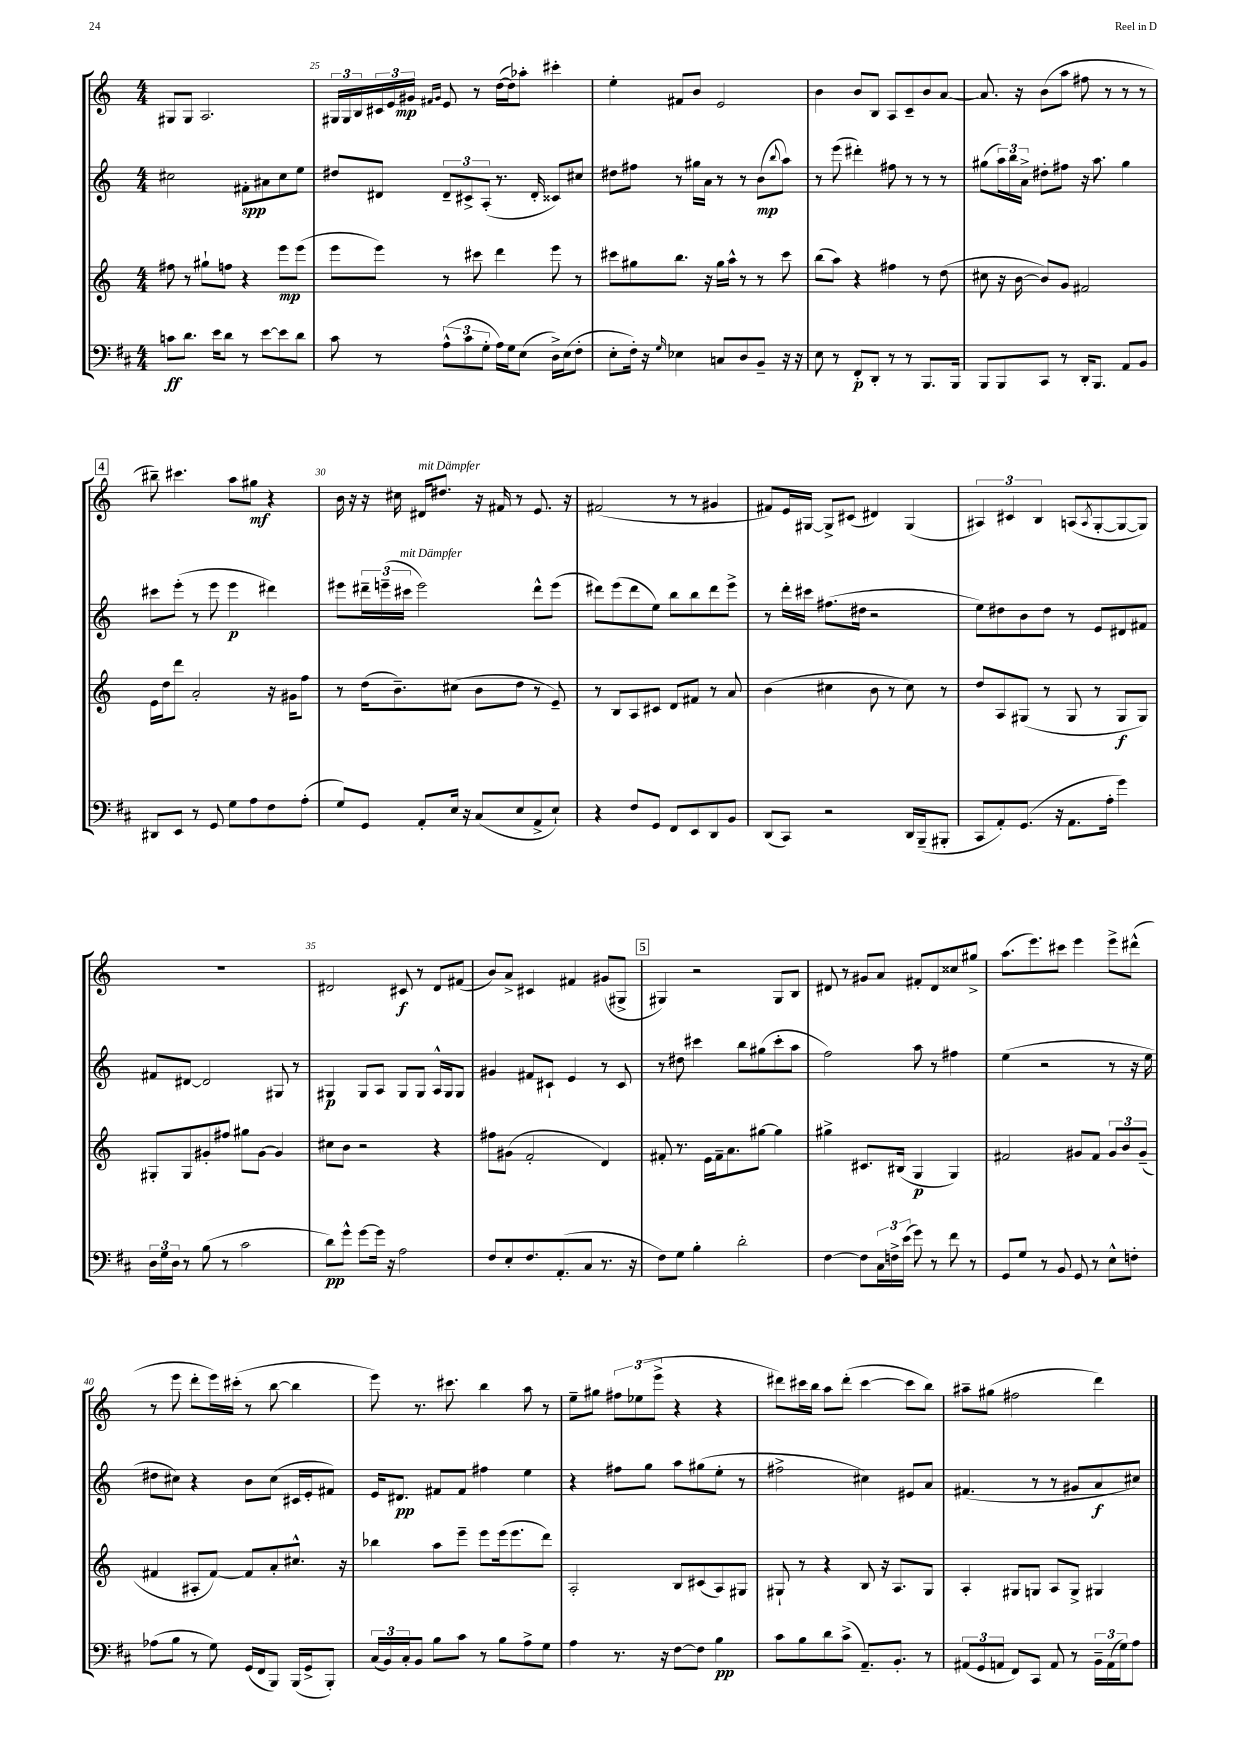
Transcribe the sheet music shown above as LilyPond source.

<<
\new StaffGroup <<
\new Staff = "s0" {
    \clef treble \key c \major \numericTimeSignature \time 4/4
    gis8 gis8 a2. |
    \tuplet 3/2 { gis16 gis16 b16 } \tuplet 3/2 { cis'16 e'16 gis'16\mp } \grace { fis'16 gis'16 } e'8 r8 d''16~( d''16) aes''8-. cis'''4-. |
    e''4-. fis'8 b'8 e'2 |
    b'4 b'8 b8 a8 c'8-- b'8 a'8~ |
    a'8. r16 b'8( a''8 fis''8 r8 r8 r8 |
    \mark \markup { \box "4" } bis''8--) cis'''4. a''8 gis''8\mf r4 |
    b'16 r16 r16 cis''16 dis'16^\markup { \italic "mit Dämpfer" } dis''8. r16 fis'16 r8 e'8. r16 |
    fis'2( r8 r8 gis'4 |
    fis'8) e'16 gis16~ gis8-> cis'8( dis'4) gis4( |
    \tuplet 3/2 { ais4) cis'4 b4 } a8( \acciaccatura { a8 } g8~-. g8~ g8) |
    R1 |
    dis'2 cis'8\f r8 dis'8 fis'8( |
    b'8) a'8-> cis'4 fis'4 gis'8( gis8-> |
    \mark \markup { \box "5" } gis4) r2 gis8 b8 |
    dis'8 r8 gis'8 a'8 fis'8-. dis'8 cisis''8 gis''8-> |
    a''8.( e'''8.) cis'''8 e'''4 e'''8-> dis'''8-^( |
    r8 e'''8 d'''8-. e'''16) cis'''16-.( r8 b''8~ b''4 |
    e'''8) r8. cis'''8. b''4 a''8 r8 |
    e''8-- gis''8 \tuplet 3/2 { fis''8 ees''8( e'''8-> } r4 r4 |
    dis'''8) cis'''16 b''16 a''8 dis'''8-.( cis'''4~ cis'''8 b''8) |
    ais''8-- gis''8( fis''2 d'''4) \bar "|." |
}
\new Staff = "s1" {
    \clef treble \key c \major \numericTimeSignature \time 4/4
    cis''2 fis'8-.\spp ais'8 cis''8 e''8 |
    dis''8 dis'8 \tuplet 3/2 { dis'8-- cis'8-> a8-.( } r8. dis'16-. cisis'8) cis''8 |
    dis''8 fis''8 r8 gis''16 a'16 r8 r8 b'8\mp( \appoggiatura { b''8 } a''8) |
    r8 e'''8( dis'''4-.) fis''8 r8 r8 r8 |
    gis''8( \tuplet 3/2 { a''16) b''16 a'16-> } dis''8-. fis''8 r16 a''8. gis''4 |
    \mark \markup { \box "4" } cis'''8 e'''8-.( r8 e'''8 e'''4\p dis'''4) |
    eis'''8 \tuplet 3/2 { dis'''16-- e'''16--( cis'''16^\markup { \italic "mit Dämpfer" } } e'''2) dis'''8-^ e'''8( |
    dis'''8) e'''8( dis'''8 e''8) b''8 b''8 dis'''8 e'''8-> |
    r8 d'''16-. cis'''16 fis''8.( dis''16 r2 |
    e''8) dis''8 b'8 dis''8 r8 e'8 dis'8 fis'8 |
    fis'8 dis'8~ dis'2 gis8 r8 |
    gis4\p gis8 a8 gis8 gis8 a16-^ gis16 gis8 |
    gis'4 fis'8 cis'8-! e'4 r8 cis'8 |
    \mark \markup { \box "5" } r8 dis''8 cis'''4 b''8 gis''8( cis'''8-. a''8 |
    f''2) a''8 r8 fis''4 |
    e''4( r2 r8 r16 e''16 |
    dis''8 cis''8) r4 b'8 cis''8( cis'16 e'16-. fis'8) |
    e'16 dis'8.\pp fis'8 fis'8 fis''4 e''4 |
    r4 fis''8 g''8 a''8 gis''8( e''8-. r8 |
    fis''2-> cis''4) eis'8 a'8 |
    fis'4.( r8 r8 gis'8 a'8\f cis''8) \bar "|." |
}
\new Staff = "s2" {
    \clef treble \key c \major \numericTimeSignature \time 4/4
    fis''8 r8 gis''8-! f''8 r4 e'''8\mp e'''8( |
    e'''8 e'''8) r8 cis'''8 d'''4 e'''8 r8 |
    cis'''8 gis''8 b''8. r16 gis''16 a''16-^ r8 r8 cis'''8 |
    b''8( a''8) r4 fis''4 r8 d''8( |
    cis''8 r16 b'16~ b'8) g'8 fis'2 |
    \mark \markup { \box "4" } e'16 d''16 d'''8 a'2-. r16 gis'16 f''8 |
    r8 d''16( b'8.--) cis''8( b'8 d''8 r8 e'8--) |
    r8 b8 a8 cis'8 d'8 fis'8 r8 a'8 |
    b'4( cis''4 b'8 r8 cis''8) r8 |
    d''8 a8 gis8( r8 gis8 r8 gis8\f gis8) |
    gis8-. gis8 gis'8-. fis''8 gis''8 gis'8~ gis'4 |
    cis''8 b'8 r2 r4 |
    fis''8 gis'8( f'2-. d'4) |
    \mark \markup { \box "5" } fis'8-. r8. e'16 fis'16-- a'8. gis''8~ gis''4 |
    gis''4-> cis'8. bis16( g4\p g4) |
    fis'2 gis'8 fis'8 \tuplet 3/2 { gis'8 b'8 gis'8--( } |
    fis'4 ais8-. fis'8~) fis'8 a'8-. cis''8.-^ r16 |
    bes''4 a''8 e'''8-- e'''8 e'''16( e'''8. d'''8) |
    a2-. b8 cis'8( a8) gis8 |
    gis8-! r8 r4 b8 r16 a8. gis8 |
    a4-. gis8 g8 a8 g8-> gis4 \bar "|." |
}
\new Staff = "s3" {
    \clef bass \key d \major \numericTimeSignature \time 4/4
    c'8\ff d'8. e'16 d'8 r8 e'8~ e'8 d'8 |
    cis'8 r8 \tuplet 3/2 { a8-^( cis'8 g8-. } a16) g16 e8( d16->) e16( fis8-. |
    e8-. fis16-.) r16 \grace { g16 } ees4 c8 d8 b,8-- r16 r16 |
    e8 r8 fis,8-.\p d,8-. r8 r8 b,,8. b,,16 |
    b,,8 b,,8 cis,8 r8 d,16-. b,,8. a,8 b,8 |
    \mark \markup { \box "4" } dis,8 e,8 r8 g,8 g8 a8 fis8 a8-.( |
    g8) g,8 a,8-. e16 r16 cis8( e8 a,8-> e8-!) |
    r4 fis8 g,8 fis,8 e,8 d,8 b,8 |
    d,8( cis,8) r2 d,16 b,,16--( bis,,8-. |
    cis,8 a,8-.) g,8.( r16 a,8. a16-. g'4) |
    \tuplet 3/2 { d16 g16 d16 } r8 b8( r8 cis'2 |
    d'8\pp) g'8-^ g'8~ g'16 r16 a2 |
    fis8 e8-. fis8. a,8.-.( cis8 r8. r16 |
    \mark \markup { \box "5" } fis8) g8 b4-. d'2-. |
    fis4~ fis8 \tuplet 3/2 { cis16 f16-> e'16( } g'8) r8 fis'8 r8 |
    g,8 g8 r8 b,8 g,8 r8 e8-^ f8-. |
    aes8( b8 r8 g8) g,16( fis,16 b,,8) b,,16( g,16-> b,,8-.) |
    \tuplet 3/2 { cis16( b,16) cis16-. } b,8 b8 cis'8 r8 b8 a8-> g8 |
    a4 r8. r16 fis8~ fis8 b4\pp |
    cis'8 b8 d'8 cis'8->( a,8.--) b,8.-. r8 |
    \tuplet 3/2 { ais,8( g,8 a,8 } fis,8) cis,8 a,8 r8 \tuplet 3/2 { b,16-- a,16( g16) } a8 \bar "|." |
}
>>
>>
\layout { \context { \Score currentBarNumber = #24 \override BarNumber.break-visibility = ##(#f #t #t) barNumberVisibility = #(every-nth-bar-number-visible 5) } }
